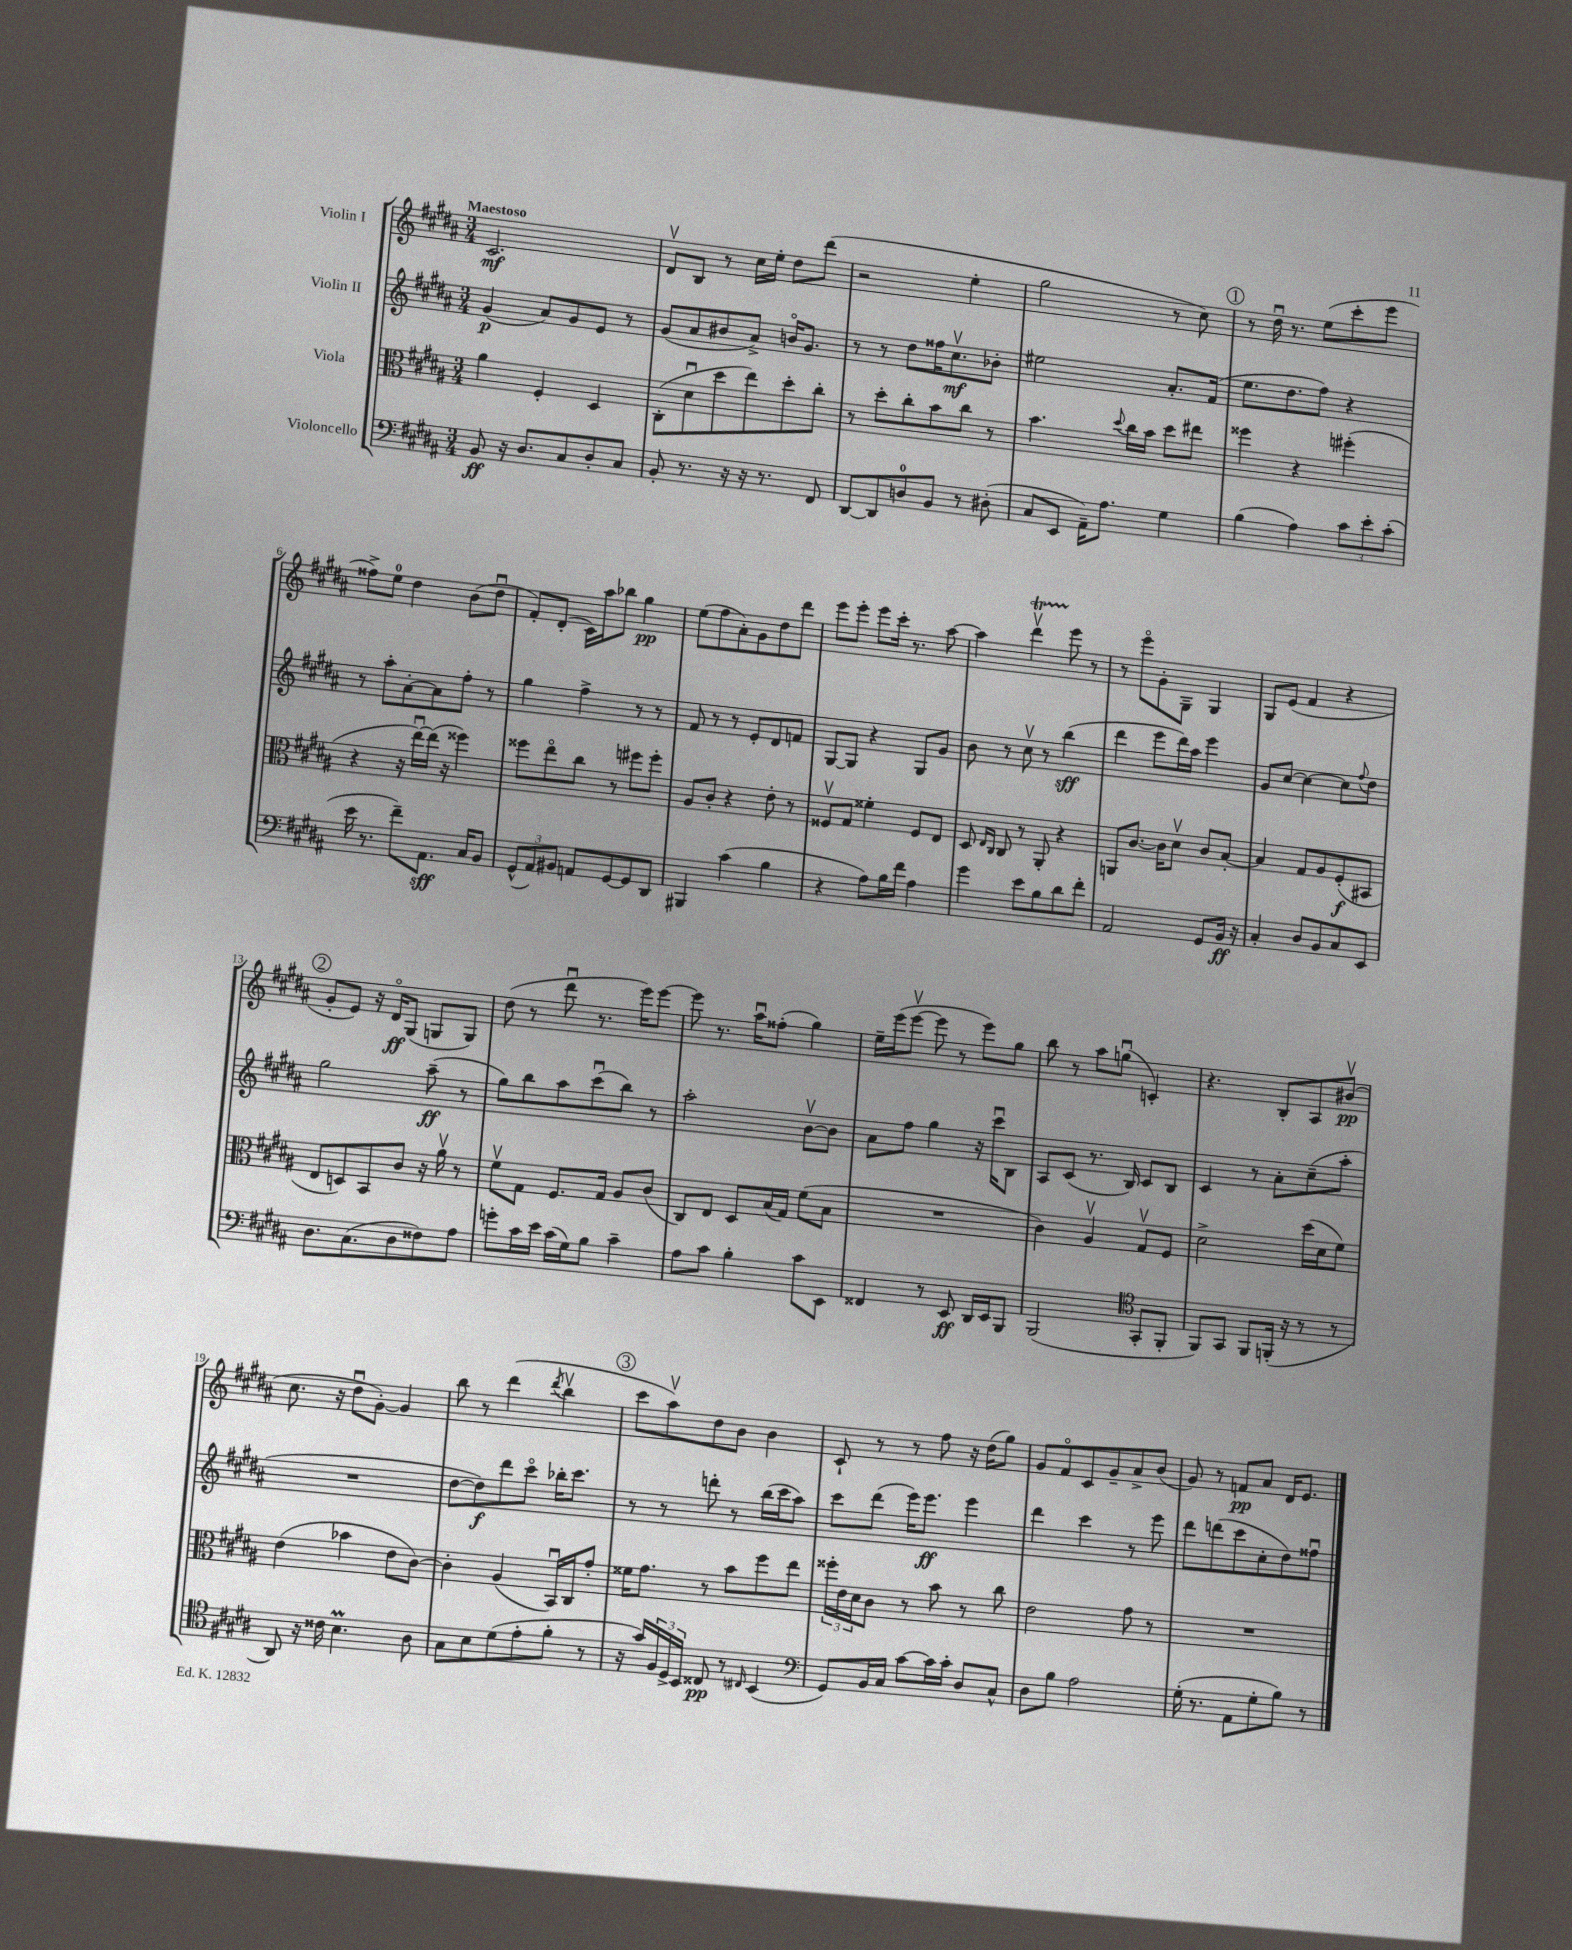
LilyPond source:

<<
\new StaffGroup <<
\new Staff = "s0" \with { instrumentName = "Violin I" } {
    \clef treble \key b \major \numericTimeSignature \time 3/4 \tempo "Maestoso"
    cis'2.\mf |
    dis'8\upbow b8 r8 cis''16 e''16-. dis''8 dis'''8( |
    r2 e''4-. |
    gis''2 r8 cis''8) |
    \mark \markup { \circle "1" } r8 dis''16\downbow r8. e''8( cis'''8-. e'''8 |
    fisis''8->) e''8-0 dis''4 b'8( dis''8\downbow |
    fis'8-.) dis'8-.( cis'16) ais''16 bes''8 gis''4\pp |
    e''8( fis''8 ais'8-.) gis'8 dis''8 dis'''8 |
    e'''8 e'''8-. e'''8 cis'''16-. r8. ais''8~ |
    ais''4 dis'''4\upbow\startTrillSpan e'''8\stopTrillSpan r8 |
    r8 e'''8\flageolet gis'8-. gis8-- gis4 |
    gis8 e'8( fis'4 r4 |
    \mark \markup { \circle "2" } gis'8-. e'8) r16 dis'16\flageolet\ff gis8( g8 g8) |
    dis''8( r8 dis'''8\downbow r8. e'''16) e'''8~ |
    e'''8 r8. ais''16\downbow fisis''8-.( gis''4) |
    e''16-- e'''16( e'''8~\upbow e'''8 r8 e'''8) gis''8 |
    b''8 r8 ais''8 g''8\downbow( c'4-.) |
    r4. b8-. ais8 bis'8\upbow\pp( |
    cis''8. r16 dis''8\downbow gis'8~-.) gis'4 |
    b''8 r8 dis'''4( \acciaccatura { dis'''8 } b''4\upbow |
    \mark \markup { \circle "3" } cis'''8 ais''8\upbow) dis''8 b'8 b'4 |
    cis'8-! r8 r8 fis''8 r16 dis''16( gis''8) |
    gis'8 fis'8\flageolet cis'8 gis'8-- ais'8-> b'8( |
    gis'8) r8 f'8\pp ais'8 dis'16 e'8. \bar "|." |
}
\new Staff = "s1" \with { instrumentName = "Violin II" } {
    \clef treble \key b \major \numericTimeSignature \time 3/4
    gis'4\p( ais'8) gis'8 e'8 r8 |
    gis'8( ais'8 bis'8 ais'8->) b'16\flageolet gis'8. |
    r8 r8 dis''8 fisis''16 cis''8.\upbow\mf bes'8-. |
    eis''2 ais'8.-. fis'16( |
    \mark \markup { \circle "1" } e''8. dis''8. fis''8) r4 |
    r8 ais''8-. ais'8~-. ais'8 fis''8-. r8 |
    gis''4 fis''4-> r8 r8 |
    fis'8 r8 r8 e'8-. dis'8 f'8 |
    gis8~ gis8 r4 gis8 gis'8 |
    b'8 r8 cis''8\upbow r8 b''4\sff( |
    dis'''4 e'''8 dis'''16) ais''16 e'''4 |
    gis'8 cis''8~ cis''4~ cis''8 \appoggiatura { fis''8 } dis''8 |
    \mark \markup { \circle "2" } gis''2 ais''8--\ff( r8 |
    gis''8) b''8 ais''8 cis'''8\downbow( b''8) r8 |
    ais''2-. b'8~\upbow b'8 |
    ais'8 fis''8 gis''4 r16 cis'''16\downbow b8 |
    ais8 cis'8( r8. b16) cis'8 b8 |
    cis'4 r8 ais'8-. cis''8--( ais''8-. |
    R2. |
    dis''8~ dis''8\f) dis'''8 cis'''8\flageolet bes''16-. cis'''8. |
    \mark \markup { \circle "3" } r8 r8 d'''8-. r8 b''16( cis'''16 ais''8) |
    cis'''8 dis'''8( e'''16) e'''8.\ff e'''4 |
    dis'''4 cis'''4 r8 e'''8 |
    dis'''8 d'''8( cis'''8 cis''8-. dis''8) fisis''8\downbow \bar "|." |
}
\new Staff = "s2" \with { instrumentName = "Viola" } {
    \clef alto \key b \major \numericTimeSignature \time 3/4
    ais'4 fis4-. dis4 |
    cis8-.( dis'8\downbow dis''8 e''8) dis''8-. cis''8-. |
    r8 dis''8-. cis''8-. b'8 cis''8 r8 |
    b'4. \appoggiatura { dis''8 } cis''16 b'16 dis''8 eis''8 |
    \mark \markup { \circle "1" } fisis''4 r4 fis''4-.( |
    r4 r16 e''16~\downbow) e''16( r16 fisis''4) |
    fisis''8 e''8\flageolet cis''8 r8 fis''8 fis''8-. |
    ais8 cis'8-. r4 e'8-. r8 |
    fisis8\upbow gis8 fisis'4-. fisis8 e8 |
    dis8 \grace { e16 cis16 } cis8 r8 ais,8-. r4 |
    a,8 cis'8.~ cis'16 dis'8\upbow cis'8 b8~-. |
    b4 gis8 ais8 fis8-.\f( bis,8 |
    \mark \markup { \circle "2" } e8 d8) b,8 cis'8 r16 ais'16\upbow r8 |
    fis'8\upbow gis8 fis8. gis16 ais8 cis'8( |
    cis8) e8 dis8 b16( gis16) fis'8( b8 |
    R2. |
    cis'4) ais4\upbow gis8\upbow fis8 |
    dis'2-> dis''16( dis'16 fis'8) |
    e'4( bes'4 e'8 cis'8~) |
    cis'4-. ais4( b,16\downbow) cis16 gis'8-. |
    \mark \markup { \circle "3" } fisis'16 gis'8. r8 b'8 fis''8 e''8 |
    \tuplet 3/2 { fisis''16-. e'16 dis'16 } cis'8 r8 b'8 r8 cis''8 |
    e'2 gis'8 r8 |
    R2. \bar "|." |
}
\new Staff = "s3" \with { instrumentName = "Violoncello" } {
    \clef bass \key b \major \numericTimeSignature \time 3/4
    b,8\ff r16 dis8. cis8 dis8-. cis8 |
    b,8-. r8. r16 r16 r8. fis,8 |
    dis,8~ dis,8 d8-0 b,8 r8 dis8-.( |
    cis8 e,8 ais,16--) ais8. gis4 |
    \mark \markup { \circle "1" } b4( ais4) \tuplet 3/2 { cis'8 e'8-. cis'8-.( } |
    e'16 r8. fis'8--) ais,8.\sff cis16 b,8 |
    \tuplet 3/2 { gis,8-^( ais,8) bis,8 } a,8 gis,8~ gis,8 dis,8 |
    bis,,4 cis'4( b4 |
    r4 ais8) b16 fis'16 ais4 |
    gis'4 e'8 b8 dis'8 fis'8-. |
    ais,2 gis,8 b,16\ff r16 |
    cis4-. dis8 b,8 cis8 e,8 |
    \mark \markup { \circle "2" } dis8. cis8.( dis8 fisis8) ais8 |
    g'8-. cis'16 e'16 cis'16( gis16) b8 cis'4-- |
    ais8 cis'8 b4-. cis'8 e,8 |
    fisis,4 r8 e,8\ff dis,16 e,16 b,,8 |
    b,,2( \clef tenor gis,8-. fis,8-. |
    fis,8) gis,8 fis,8 f,16-.( r16 r8 r8 |
    ais,8) r16 cisis'16 b4.\prall ais8 |
    gis8 b8 dis'8( e'8-. fis'8-. r8 |
    \mark \markup { \circle "3" } r16 gis'16) \tuplet 3/2 { fis16 dis16-> b,16 } cisis8\pp r8 \grace { cis16 } b,4( |
    \clef bass gis,8) b,16 cis16 cis'8~ cis'16 cis'16-. dis8 cis8-^ |
    dis8 b8 ais2 |
    gis16-.( r8. ais,8 gis8-. b8) r8 \bar "|." |
}
>>
>>
